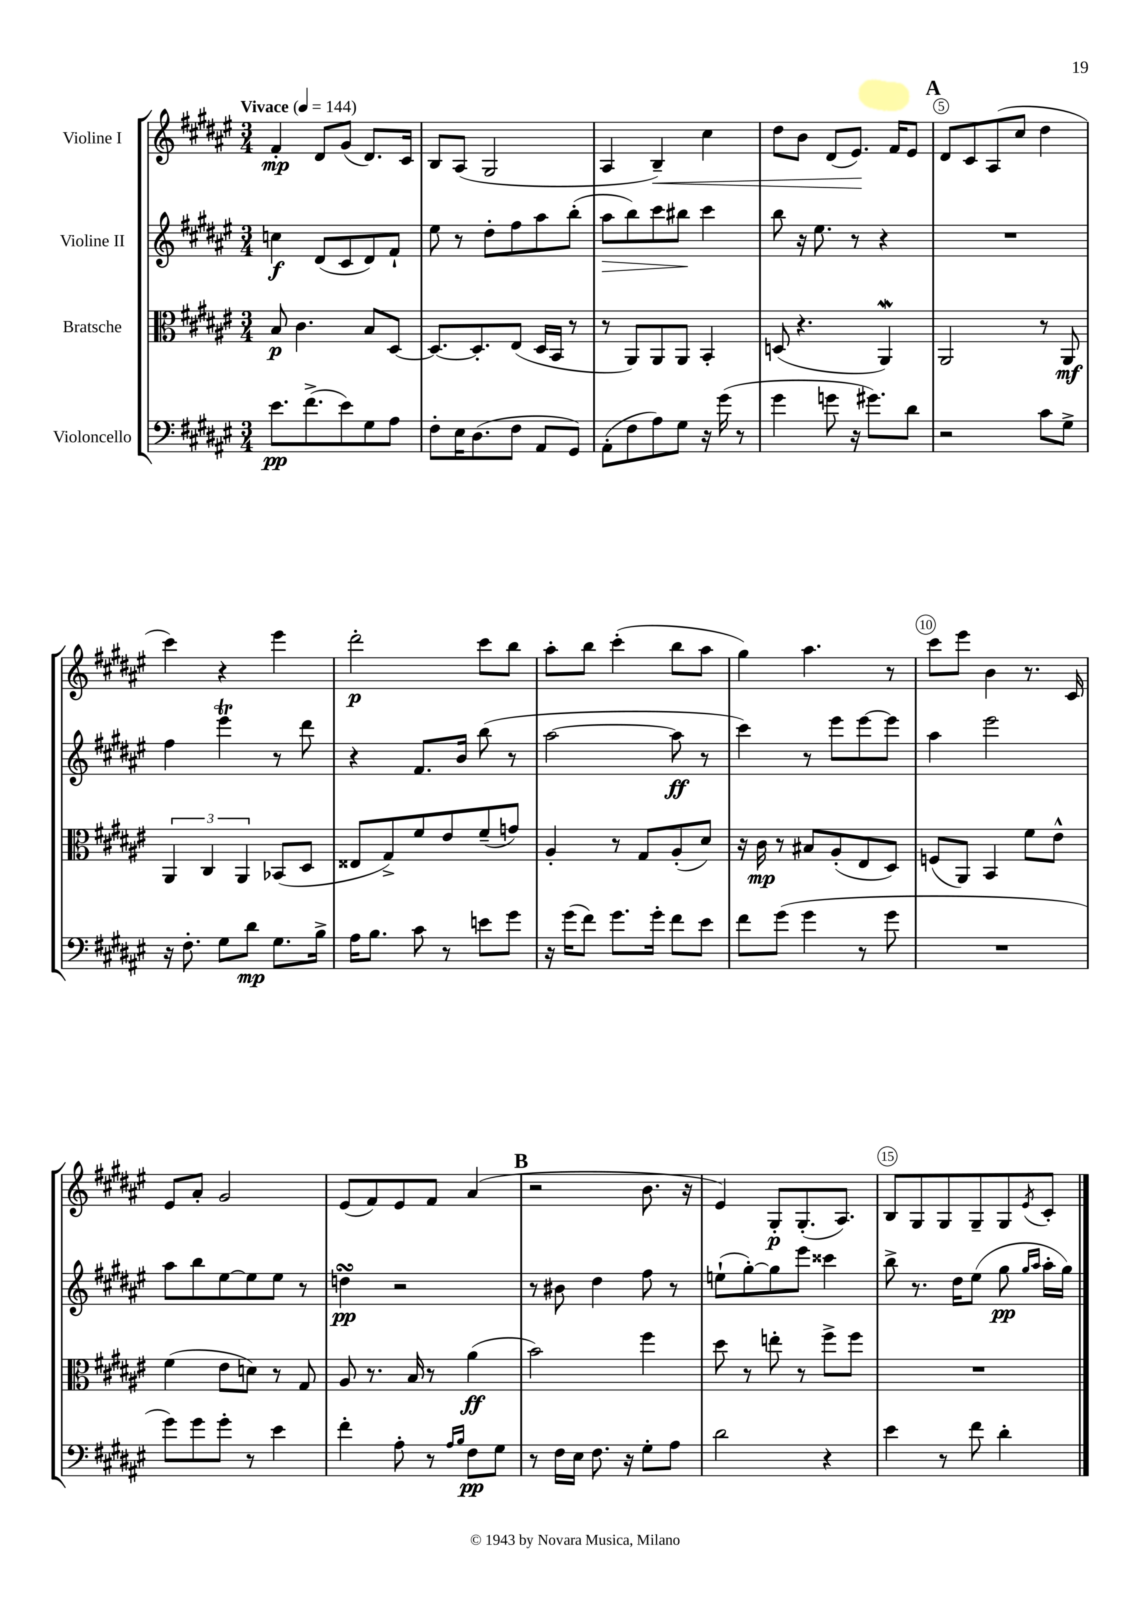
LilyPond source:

<<
\new StaffGroup <<
\new Staff = "s0" \with { instrumentName = "Violine I" } {
    \clef treble \key fis \major \numericTimeSignature \time 3/4 \tempo "Vivace" 4 = 144
    fis'4-.\mp dis'8 gis'8( dis'8.) cis'16 |
    b8 ais8( gis2 |
    ais4 b4--\<) cis''4 |
    dis''8 b'8 dis'8( eis'8.\!) fis'16 eis'8 |
    \mark \markup { \bold "A" } dis'8 cis'8 ais8( cis''8 dis''4 |
    cis'''4) r4 eis'''4 |
    dis'''2-.\p cis'''8 b''8 |
    ais''8-. b''8 cis'''4-.( b''8 ais''8 |
    gis''4) ais''4. r8 |
    cis'''8 eis'''8 b'4 r8. cis'16 |
    eis'8 ais'8-. gis'2 |
    eis'8( fis'8) eis'8 fis'8 ais'4( |
    \mark \markup { \bold "B" } r2 b'8. r16 |
    eis'4) gis8-.\p gis8.-.( ais8.) |
    b8 gis8 gis8 gis8-- gis8 \acciaccatura { eis'8 } cis'8-. \bar "|." |
}
\new Staff = "s1" \with { instrumentName = "Violine II" } {
    \clef treble \key fis \major \numericTimeSignature \time 3/4
    c''4\f dis'8( cis'8 dis'8) fis'8-! |
    eis''8 r8 dis''8-. fis''8 ais''8 b''8-.( |
    ais''8\> b''8) cis'''8 bis''8\! cis'''4 |
    b''8 r16 eis''8. r8 r4 |
    \mark \markup { \bold "A" } R2. |
    fis''4 eis'''4\trill r8 dis'''8 |
    r4 fis'8. b'16 b''8( r8 |
    ais''2~ ais''8\ff r8 |
    cis'''4) r8 eis'''8 eis'''8~ eis'''8 |
    ais''4 eis'''2 |
    ais''8 b''8 eis''8~ eis''8 eis''8 r8 |
    d''4\turn\pp r2 |
    \mark \markup { \bold "B" } r8 bis'8 dis''4 fis''8 r8 |
    e''8-!( gis''8~-.) gis''8 eis'''8 cisis'''4 |
    b''8-> r8. dis''16 eis''8( gis''8\pp \grace { gis''16 ais''16 } ais''16-. gis''16) \bar "|." |
}
\new Staff = "s2" \with { instrumentName = "Bratsche" } {
    \clef alto \key fis \major \numericTimeSignature \time 3/4
    b8\p cis'4. b8 dis8~ |
    dis8.~ dis8.-. eis8( dis16 b,16 r8 |
    r8 ais,8) ais,8 ais,8 b,4-. |
    d8( r4. ais,4\mordent) |
    \mark \markup { \bold "A" } ais,2 r8 ais,8\mf |
    \tuplet 3/2 { ais,4 cis4 ais,4 } bes,8( dis8 |
    eisis8 gis8->) fis'8 eis'8 fis'8--( g'8) |
    ais4-. r8 gis8 ais8-.( dis'8) |
    r16 cis'16\mp r8 bis8 ais8-.( eis8 dis8) |
    f8( ais,8) b,4 fis'8 eis'8-^ |
    fis'4( eis'8 d'8) r8 gis8 |
    ais8 r8. b16 r8 ais'4\ff( |
    \mark \markup { \bold "B" } b'2) fis''4 |
    dis''8 r8 e''8-. r8 fis''8-> fis''8 |
    R2. \bar "|." |
}
\new Staff = "s3" \with { instrumentName = "Violoncello" } {
    \clef bass \key fis \major \numericTimeSignature \time 3/4
    eis'8.\pp fis'8.->( eis'8) gis8 ais8 |
    fis8-. eis16 dis8.( fis8 ais,8 gis,8) |
    ais,8-.( fis8 ais8) gis8 r16 gis'16( r8 |
    gis'4 g'8 r16 gis'8.) dis'8 |
    \mark \markup { \bold "A" } r2 cis'8 gis8-> |
    r16 fis8.-. gis8 dis'8\mp gis8. b16-> |
    ais16 b8. cis'8 r8 e'8 gis'8 |
    r16 gis'16( fis'8) gis'8. gis'16-. fis'8 eis'8 |
    fis'8 gis'8( gis'4 r8 gis'8 |
    R2. |
    gis'8) gis'8 gis'8-. r8 eis'4 |
    fis'4-. ais8-. r8 \grace { ais16 b16 } fis8\pp gis8 |
    \mark \markup { \bold "B" } r8 fis16 eis16 fis8. r16 gis8-. ais8 |
    dis'2 r4 |
    eis'4 r8 fis'8 dis'4-. \bar "|." |
}
>>
>>
\layout { \context { \Score \override BarNumber.break-visibility = ##(#f #t #t) barNumberVisibility = #(every-nth-bar-number-visible 5) \override BarNumber.stencil = #(make-stencil-circler 0.1 0.3 ly:text-interface::print) } }
